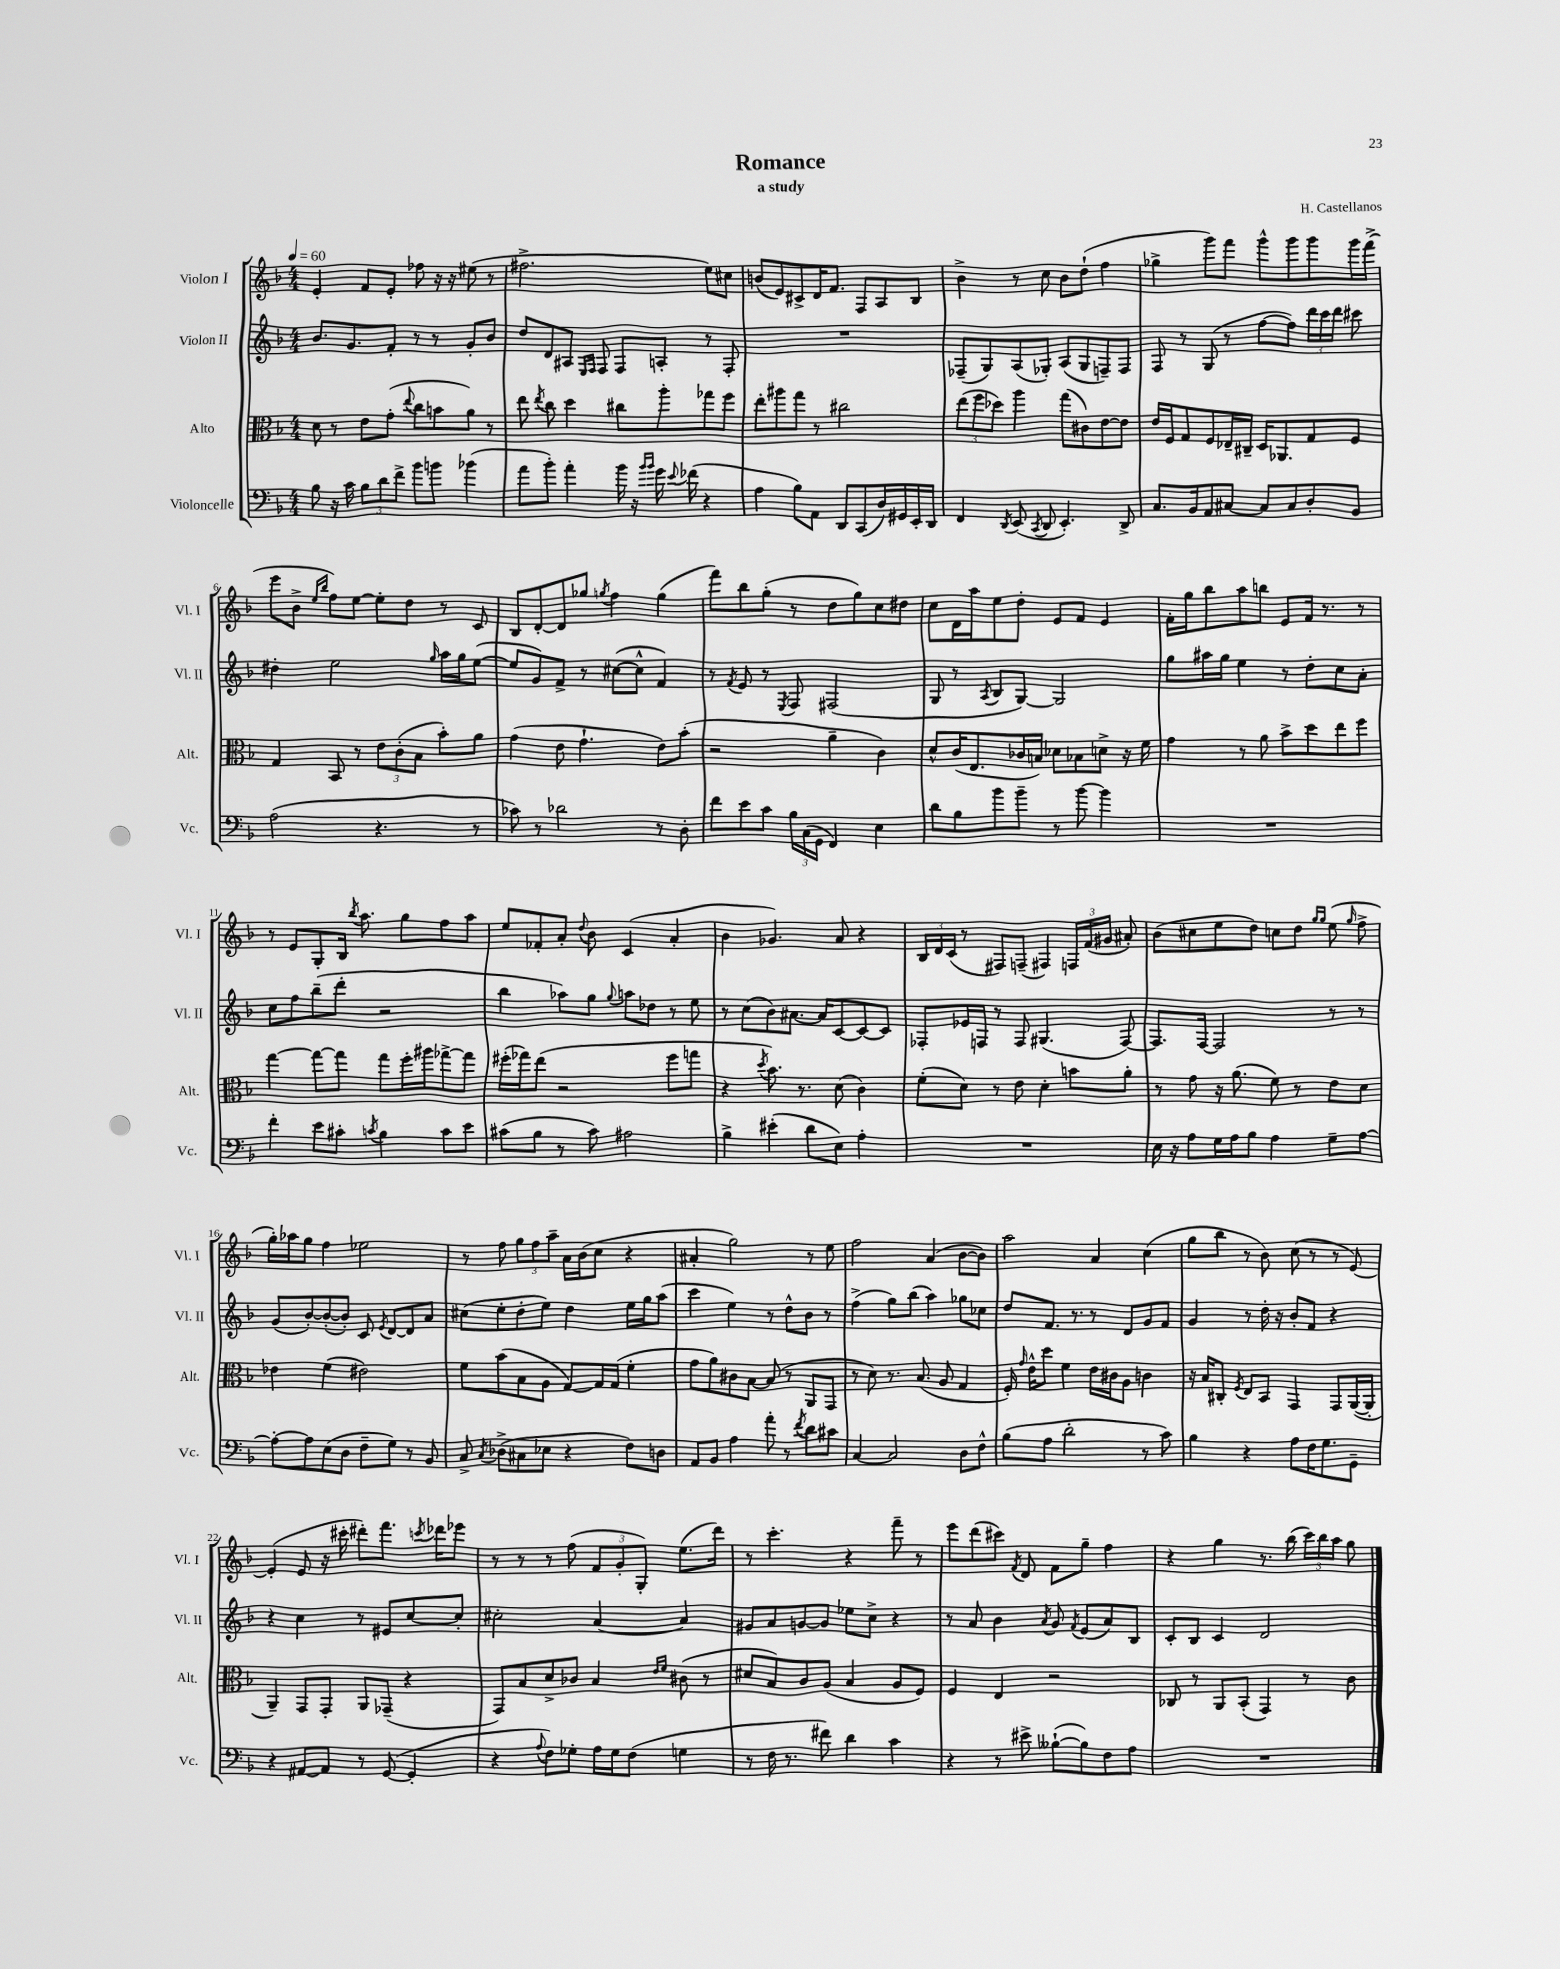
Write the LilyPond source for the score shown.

\header { title = "Romance" composer = "H. Castellanos" subtitle = "a study" }
<<
\new StaffGroup <<
\new Staff = "s0" \with { instrumentName = "Violon I" shortInstrumentName = "Vl. I" } {
    \clef treble \key f \major \numericTimeSignature \time 4/4 \tempo 4 = 60
    \autoBeamOff e'4-. f'8[ e'8]-. fes''8 r16 r16 eis''8( r8 |
    fis''2.-> e''8[) cis''8] |
    b'8[( e'8) cis'8-> d'16 f'8.] f8[ a8 bes8] |
    bes'4-> r8 c''8 bes'8[ d''8]-!( f''4 |
    ges''4-> g'''8[) f'''8] g'''8[-^ g'''8 g'''8 g'''16 f'''16]->( |
    e'''8[ bes'8]-> \grace { e''16[ bes''16] } f''8[) e''8]~ e''8[-. d''8] r8 c'8 |
    bes8[ d'8~-. d'8 ges''8] \acciaccatura { g''8 } f''4 g''4( |
    f'''8[) bes''8 g''8]-.( r8 d''8[ g''8) c''8 dis''8] |
    c''8[ d'16 a''16 e''8 d''8]-. e'8[ f'8] e'4 |
    f'16[-. g''16 bes''8 a''8 b''8] e'8[ f'16] r8. r8 |
    r8 e'8[ g8-. bes16] \acciaccatura { bes''8 } a''8. g''8[ f''8 a''8] |
    e''8[ fes'8-. a'8]-. \appoggiatura { d''8 } bes'8 c'4( a'4-. |
    bes'4 ges'4.) a'8 r4 |
    \tuplet 3/2 { bes16[ d'16 c'16]( } r8 fis8[) f8]--( fis4) \tuplet 3/2 { f16[ f'16( gis'16] } ais'8-.) |
    bes'8[( cis''8 e''8 d''8]) c''8[ d''8] \grace { g''16[ g''16] } e''8( \grace { g''16 } f''8-> |
    g''16[-.) aes''16 g''8] f''4 ees''2 |
    r8 f''8 \tuplet 3/2 { g''8[ f''8 a''8]-- } a'16[ bes'16( c''8] r4 |
    ais'4-. g''2) r8 e''8 |
    f''2 a'4( bes'8[~ bes'8]) |
    a''2 a'4 c''4( |
    g''8[ bes''8] r8 bes'8) c''8( r8 r8 e'8~) |
    e'4-.( e'8 r16 cis'''16-. dis'''8[-.) f'''8.] \acciaccatura { c'''8 } des'''16[ ees'''8] |
    r8 r8 r8 f''8( \tuplet 3/2 { f'8[ g'8-. g8]-.) } e''8.[( d'''16]) |
    r8 c'''4.-. r4 f'''8-- r8 |
    e'''8[ d'''8( cis'''8]) \acciaccatura { f'8 } d'8 f'8[ g''8]-- f''4 |
    r4 g''4 r8. bes''16( \tuplet 3/2 { c'''16[) bes''16 a''16] } g''8 \bar "|." |
}
\new Staff = "s1" \with { instrumentName = "Violon II" shortInstrumentName = "Vl. II" } {
    \clef treble \key f \major \numericTimeSignature \time 4/4
    \autoBeamOff bes'8.[ g'8. f'8]-. r8 r8 g'8[-. bes'8] |
    d''8[ d'8 ais8] \grace { e16[ f16] } f8 f8[ a8]-. r8 f8-. |
    R1 |
    fes8[--( g8) a8( ges8]-.) a8[( ges8 f8--) f8] |
    f8 r8 g8( r8 f''8[~ f''8]) \tuplet 3/2 { d'''16[ c'''16 d'''16] } cis'''8 |
    dis''4-. e''2 \grace { g''16 } a''16[ g''16 e''8]~( |
    e''8[ g'8) f'8]-> r8 cis''8[~( cis''8]-^ f'4) |
    r8 \acciaccatura { f'8 } e'8 r8 \acciaccatura { e8 } f8 fis2( |
    g8 r8 \acciaccatura { a8 } bes8[ g8]~) g2 |
    g''8[ ais''16 g''16] e''4 r8 d''8[-. c''8 a'8]-. |
    c''8[ f''8 bes''8--( d'''8]-. r2 |
    bes''4 aes''8[) g''8] \appoggiatura { g''8 } a''8[ des''8] r8 e''8 |
    r8 c''8[( bes'8) ais'8.]~ ais'16[ c'8~ c'8~ c'8] |
    fes8[-. ees'16 f16] r8 f8 gis4.( f8~) |
    f8.[ f16]~ f2 r8 r8 |
    g'8[( bes'8~-.) bes'8~-.( bes'8]-.) c'8 \acciaccatura { e'8 } d'8[~ d'8 a'8] |
    cis''8[( e''8-. d''8-. e''8]) d''4 e''16[ g''16 a''8]( |
    c'''4 e''4) r8 d''8[-^ bes'8] r8 |
    f''4->( g''8[) bes''8]( a''4) ges''8[ ces''8] |
    d''8[ f'8.] r8. r8 d'8[ g'8 f'8] |
    g'4 r8 d''16-. r16 bes'8[-. f'8] r4 |
    r4 c''4 r8 eis'8[ c''8~ c''8]-. |
    cis''2-. a'4~ a'4 |
    gis'8[ a'8 g'8~ g'8] ees''8[ c''8]-> r4 |
    r8 a'8 bes'4 \acciaccatura { a'8 } g'8 \acciaccatura { f'8 } e'8[( a'8) bes8] |
    c'8[-. bes8] c'4 d'2 \bar "|." |
}
\new Staff = "s2" \with { instrumentName = "Alto" shortInstrumentName = "Alt." } {
    \clef alto \key f \major \numericTimeSignature \time 4/4
    \autoBeamOff d'8 r8 e'8[ g'8]-.( \appoggiatura { e''8 } c''8[ b'8 a'8]) r8 |
    e''8 \acciaccatura { e''8 } c''8 d''4 cis''8[ a''8-. ges''8 f''8] |
    e''8[-. ais''8 g''8] r8 cis''2 |
    \tuplet 3/2 { e''8[( f''8 des''8]) } a''4 g''8[( cis'8) e'8~ e'8] |
    e'16[ f16 g8 f8 ees16-- cis16]-- d16[ aes,8. g8 f8] |
    g4 bes,8 r8 \tuplet 3/2 { e'8[ c'8-.( bes8] } bes'8[-.) a'8] |
    g'4( e'8 g'4.-! e'8[) bes'8]-.( |
    r2 a'4-- c'4) |
    d'8[-^ c'16( e8. ces'16 b16]) des'8[ bes8 d'8]-> r16 f'16 |
    g'4 r8 a'8 bes'8[-> d''8 e''8 f''8] |
    g''4~ g''8[~ g''8] g''8[ f''16-. ais''16 ges''8~-> ges''8] |
    fis''16[-.( ges''16) e''8]( r2 fis''8[ g''8] |
    r4 \acciaccatura { d''8 } bes'8.) r8. d'8( c'4) |
    f'8[-.( d'8]) r8 e'8 d'4-. b'8[ a'8]-. |
    r8 g'8 r16 a'8.( f'8) r8 e'8[ d'8] |
    ees'4 f'4( eis'2) |
    f'8[ bes'8( bes8 a8] g8[~) g16 g16]( f'4-. |
    g'8[ a'8) cis'8 bes8]~ bes8( r8 a,8[ g,8] |
    r8 d'8) r8. bes8.( a8 g4 |
    f16-.) \grace { g'16 } e'16[-^ d''8] f'4 e'16[ cis'16 a8] c'4 |
    r16 bes16[ cis8]-. \acciaccatura { f8 } e8[ bes,8] g,4 g,8[ a,16~( a,16]-. |
    a,4--) g,8[ g,8]-. a,8[ ges,8]--( r4 |
    g,8[) bes8 d'8-> ces'8] bes4 \grace { e'16[ f'16] } cis'8( r8 |
    dis'8[ bes8) c'8 a8]( bes4 a8[ f8]) |
    f4 e4 r2 |
    ces8 r8 a,8[ bes,8]-.( g,4) r8 c'8 \bar "|." |
}
\new Staff = "s3" \with { instrumentName = "Violoncelle" shortInstrumentName = "Vc." } {
    \clef bass \key f \major \numericTimeSignature \time 4/4
    \autoBeamOff bes8 r16 c'16 \tuplet 3/2 { bes8[ d'8 f'8]-> } bes'8[ b'8] bes'4( |
    a'8[ bes'8]-.) a'4-. bes'16 r16 \grace { bes'16[ bes'16] } g'16 \appoggiatura { e'8 } fes'16( r4 |
    a4 bes8[) a,8] d,8[ c,8( d16) gis,16 e,16-. d,16] |
    f,4 \acciaccatura { d,8 } e,8( \acciaccatura { c,8 } d,8 e,4.-.) d,8-> |
    c8.[ bes,16 a,8 cis8]~ cis8[ cis8 d8-. bes,8] |
    a2( r4. r8 |
    ces'8) r8 des'2 r8 d8-. |
    f'8[ e'8 c'8] \tuplet 3/2 { bes16[ c16( g,16] } f,4) e4 |
    d'8[ bes8 bes'8 bes'8]-- r8 bes'8~ bes'4 |
    R1 |
    f'4-. e'8[ cis'8]-. \acciaccatura { c'8 } bes4 c'8[ e'8] |
    cis'8[( bes8] r8 cis'8) ais2 |
    bes4-> eis'4-.( d'8[ e8]) a4-. |
    R1 |
    e16 r16 a8[ g16 a16 bes8] a4 g8[-- a8]~ |
    a8[~-. a8 e8( d8] f8[-- g8]) r8 bes,8 |
    c8-> \acciaccatura { c8 } des8[->( cis8 ees8] r4 f8[) d8] |
    a,8[ bes,8] a4 a'8-. r8 \acciaccatura { f'8 } d'8[ cis'8] |
    c4~ c2 d8[ f8]-^ |
    bes8[( a8] d'2-. r8 c'8) |
    bes4 r4 a8[ f16 g8. g,8]-- |
    r4 ais,8[~ ais,8] r8 g,8~( g,4-. |
    r4 \appoggiatura { a8 } f8[) ges8]-. a16[ ges16 f8]( g4 |
    r8 f16 r8. fis'8) d'4 c'4 |
    r4 r8 eis'8-> beses8[~-!( beses8) f8 a8] |
    R1 \bar "|." |
}
>>
>>
